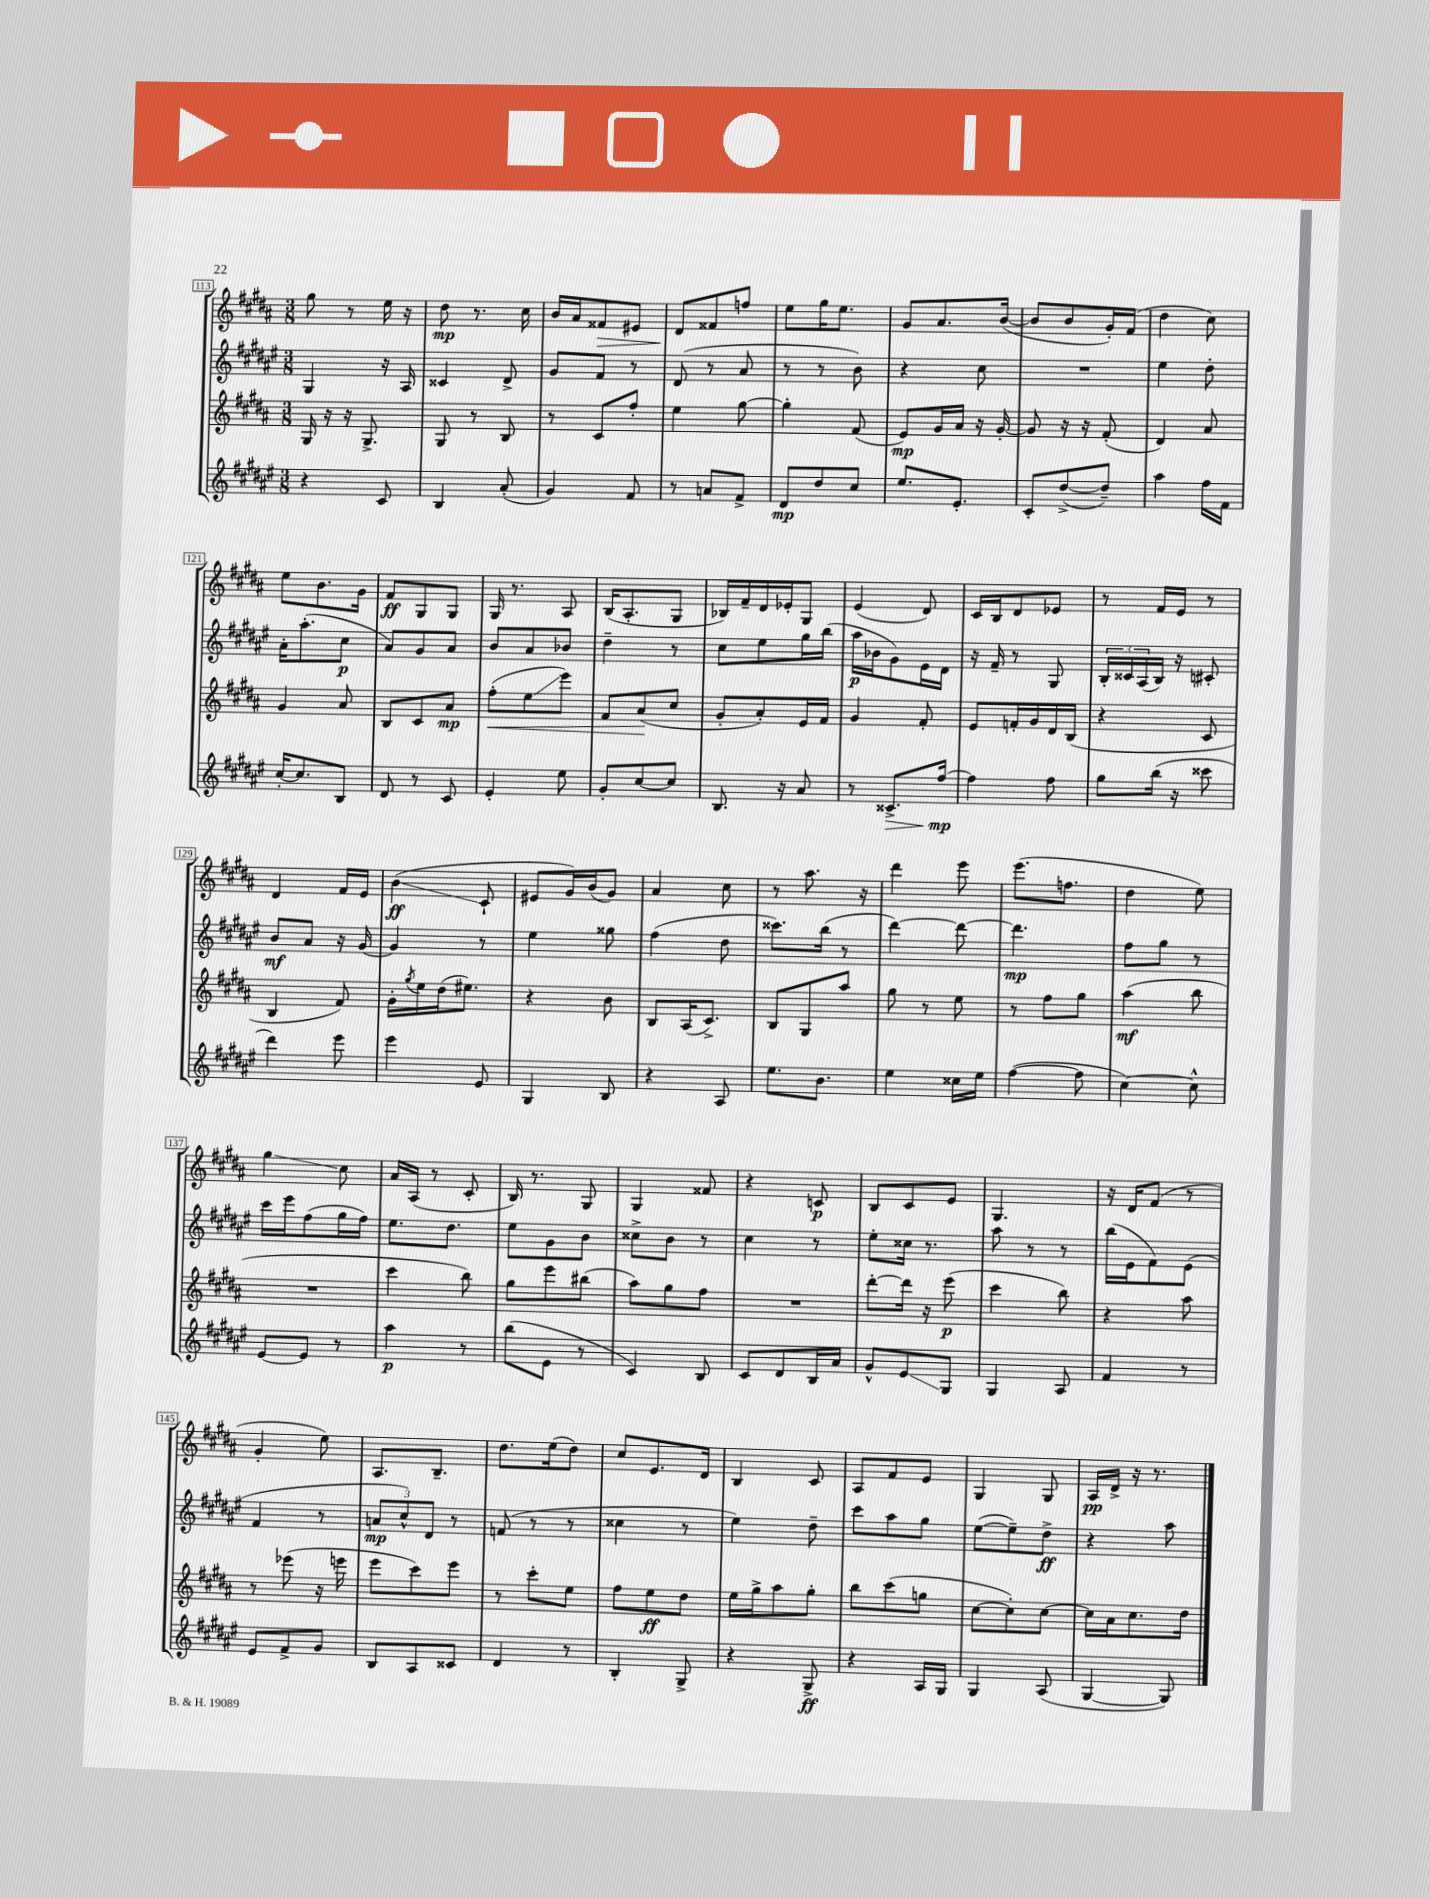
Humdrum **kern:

**kern	**kern	**kern	**kern
*staff4	*staff3	*staff2	*staff1
*clefG2	*clefG2	*clefG2	*clefG2
*k[f#c#g#d#a#e#]	*k[f#c#g#d#a#]	*k[f#c#g#d#a#e#]	*k[f#c#g#d#a#]
*M3/8	*M3/8	*M3/8	*M3/8
4r	16G#	4G#	8gg#
.	16r	.	.
.	16r	.	8r
.	8.G#^	.	.
8c#	.	16r	16ee
.	.	16A#	16r
=	=	=	=
4B	8G#	4c##	8dd#
.	8r	.	8.r
(8a#'	8B	8d#^	.
.	.	.	16cc#
=	=	=	=
4g#)	8r	8g#	16b
.	.	.	16a#
.	8c#	8f#	8f##
8f#	8ff#'	8r	8e#
=	=	=	=
8r	4ee	(8d#	8d#
8a	.	8r	8f##
8f#^	[8gg#	8a#	8ff
=	=	=	=
8d#	4gg#']	8r	8ee
8dd#	.	8r	16gg#
.	.	.	8.ee
8cc#	(8f#	8b)	.
=	=	=	=
8.ee#	8e)	4r	8g#
.	16g#	.	8.a#
8.e#'	16a#	.	.
.	16r	8cc#	.
.	[16g#'	.	([16b
=	=	=	=
8c#'	8g#]	4.r	8b]
([8dd#^	16r	.	8b
.	16r	.	.
8dd#~])	(8f#'	.	16g#')
.	.	.	(16f#
=	=	=	=
4aa#	4d#)	4ee#	4dd#
16ff#	8a#	8dd#'	8cc#)
16f#	.	.	.
=	=	=	=
[16cc#'	4g#	16a#'	8ee
8.cc#]	.	(8.aa#'	.
.	.	.	8.b
8B	8a#	8cc#	.
.	.	.	16g#
=	=	=	=
8d#	8B	8a#)	8f#
8r	8c#	8g#	8G#
8c#	8a#	8a#	8G#
=	=	=	=
4e#'	(8ff#'	8b	16G#
.	.	.	8.r
.	8ee	8a#	.
8ee#	8eee)	8b-	8A#
=	=	=	=
8g#'	8f#	4dd#~	(16B
.	.	.	8.A#'
[8cc#	(8a#	.	.
8cc#]	8cc#	8r	8G#
=	=	=	=
8.B	8g#'	8cc#	16B-)
.	.	.	16f#~
.	8a#')	8ee#	16d#
16r	.	.	16e-'
8a#	16e	16gg#	8G#
.	16f#	(16bb	.
=	=	=	=
8r	4g#	16aa#	(4e
.	.	16b-	.
8.c##^	.	8g#)	.
.	8f#'	16e#	8d#)
[16ff#	.	16d#	.
=	=	=	=
4ff#]	8e	16r	16c#
.	.	16f#~	16B
.	16f'	8r	8d#
.	16g#	.	.
8ff#	16d#	8G#	8e-
.	(16B	.	.
=	=	=	=
8gg#	4r	24B'	8r
.	.	24c##	.
.	.	(24A#	.
(16bb	.	16B)	16f#
16r	.	16r	16e
8ccc##	8c#	8c#'	8r
=	=	=	=
4ddd#)	4B	8b	4d#
.	.	8a#	.
8eee#	8f#)	16r	16f#
.	.	[16g#	16e
=	=	=	=
4eee#	16g#'	4g#]	(4b
.	8qgg#	.	.
.	16ee	.	.
.	(16dd#	.	.
.	8.ee#)	.	.
8e#	.	8r	8c#`
=	=	=	=
4G#	4r	4ee#	8e#
.	.	.	16g#)
.	.	.	(16b
8B	8b	8gg##	8g#)
=	=	=	=
4r	8B	(4ff#	4a#
.	(16A#	.	.
.	8.c#^)	.	.
8A#	.	8dd#	8cc#
=	=	=	=
8.ee#	8B	8.ccc##)	8r
.	8G#	.	8.aa#
8.b	.	(16bb	.
.	8aa#	8r	.
.	.	.	16r
=	=	=	=
4ee#	8gg#	[4ddd#)	4ddd#
.	8r	.	.
16cc##	8ee	8ddd#_	8eee
16ee#	.	.	.
=	=	=	=
([4ff#	8r	4.ddd#]	(8.eee
.	8ff#	.	.
.	.	.	8.ff
8ff#]	8gg#	.	.
=	=	=	=
[4cc#)	(4aa#	8ff#	4dd#
.	.	8gg#	.
8cc#^^]	8bb	8r	8ee)
=	=	=	=
[8e#	4.r	16ccc#	4gg#
.	.	16eee#	.
8e#]	.	(8ff#	.
8r	.	16gg#	8cc#
.	.	16ff#)	.
=	=	=	=
4aa#	4ccc#	8.ee#	16a#
.	.	.	(16A#
.	.	.	8r
.	.	8.dd#	.
8r	8bb)	.	8c#'
=	=	=	=
(8bb	8gg#	8ee#	16B)
.	.	.	8.r
8e#	8eee	8g#	.
8r	(8bb#	8b	8G#
=	=	=	=
4c#)	8aa#)	8cc##^	4G#
.	8gg#	8b	.
8B	8ff#	8r	8f##
=	=	=	=
8c#	4.r	4cc#	4r
8d#	.	.	.
16B	.	8r	8c
16a#	.	.	.
=	=	=	=
8g#^^	[8ddd#'	8ee#'	8B
8e#	16ddd#]	16cc##	8c#
.	16r	8.r	.
8G#	(8eee	.	8e
=	=	=	=
4G#	4ccc#	8aa#	4.G#
.	.	8r	.
8A#	8bb)	8r	.
=	=	=	=
4f#	4r	(16bb	16r
.	.	16e#	16d#
.	.	8f#)	(8f#
8r	8aa#	(8e#	8r
=	=	=	=
8e#	8r	4f#	4g#'
8f#^	(8eee-	.	.
8g#	16r	8r	8ee)
.	16eee	.	.
=	=	=	=
8B	8eee	12a	8.A#
.	.	12cc#^^)	.
8A#	8ccc#)	.	.
.	.	12d#	.
.	.	.	8.B~
8c##	8eee	8r	.
=	=	=	=
4d#	8r	(8f	8.dd#
.	8ccc#'	8r	.
.	.	.	(16ee
8r	8ee	8r	8dd#)
=	=	=	=
4B'	8ff#	4cc##	8cc#
.	8ee	.	8.e
8G#^	8dd#	8r	.
.	.	.	16d#
=	=	=	=
4r	16ee	4ee#)	4B
.	16gg#^	.	.
.	8aa#	.	.
8G#^	8gg#'	8dd#~	8c#
=	=	=	=
4r	8bb	8ccc#	8A#
.	(8ccc#	8aa#	8f#
16A#	8gg	8gg#	8e
16G#	.	.	.
=	=	=	=
4G#	[8cc#	([8ee#	4G#
.	8cc#'])	8ee#~])	.
(8A#	[8cc#	8dd#^	8G#
=	=	=	=
[4G#	16cc#]	4r	16A#
.	16a#	.	16d#^
.	8.cc#	.	16r
.	.	.	8.r
8G#])	.	8aa#	.
.	16dd#	.	.
==	==	==	==
*-	*-	*-	*-
